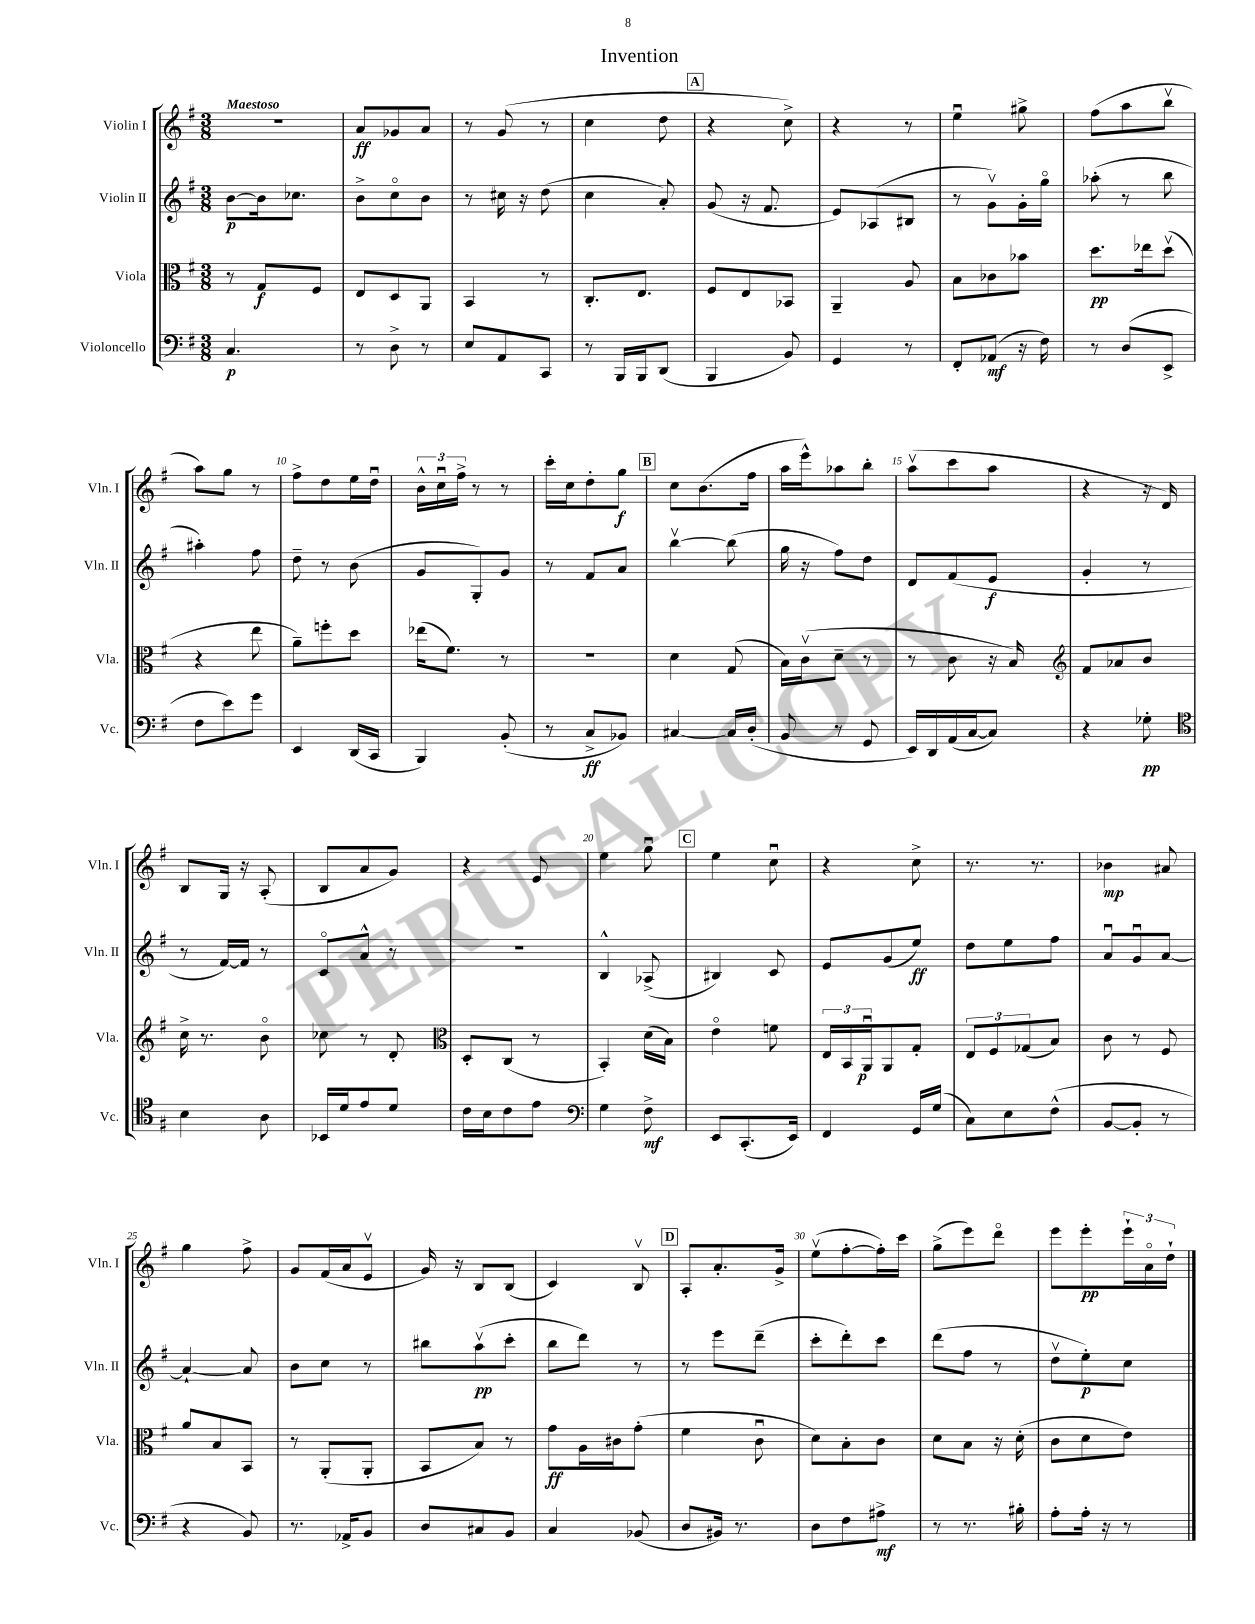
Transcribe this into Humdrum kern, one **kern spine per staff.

**kern	**dynam	**kern	**dynam	**kern	**dynam	**kern	**dynam
*part4	*part4	*part3	*part3	*part2	*part2	*part1	*part1
*staff4	*staff4	*staff3	*staff3	*staff2	*staff2	*staff1	*staff1
*I"Violoncello	*	*I"Viola	*	*I"Violin II	*	*I"Violin I	*
*I'Vc.	*	*I'Vla.	*	*I'Vln. II	*	*I'Vln. I	*
*clefF4	*	*clefC3	*	*clefG2	*	*clefG2	*
*k[f#]	*	*k[f#]	*	*k[f#]	*	*k[f#]	*
*M3/8	*	*M3/8	*	*M3/8	*	*M3/8	*
=1	=1	=1	=1	=1	=1	=1	=1
!	!	!	!	!	!	!LO:TX:a:B:t=Maestoso	!
4.C/	p	8r	.	[8b\L	p	4.r	.
.	.	8G/L	f	16b\k]	.	.	.
.	.	.	.	8.cc-X\J	.	.	.
.	.	8F#/J	.	.	.	.	.
=2	=2	=2	=2	=2	=2	=2	=2
8r	.	8E/L	.	8b^\L	.	8a/L	ff
8D^\	.	8D/	.	8cc\	.	8g-X/	.
8r	.	8AA/J	.	8b\J	.	8a/J	.
=3	=3	=3	=3	=3	=3	=3	=3
8E/L	.	4BB/	.	8r	.	8r	.
8AA/	.	.	.	16cc#X\	.	(8g/	.
.	.	.	.	16r	.	.	.
8CC/J	.	8r	.	(8dd\	.	8r	.
=4	=4	=4	=4	=4	=4	=4	=4
8r	.	8.C'/L	.	4cc\	.	4cc\	.
16BBB/LL	.	.	.	.	.	.	.
16BBB/J	.	8.E/J	.	.	.	.	.
(8DD/J	.	.	.	8a'/)	.	8dd\	.
!!LO:REH:place=s1:t=A
=5	=5	=5	=5	=5	=5	=5	=5
4BBB/	.	8F#/L	.	(8g/	.	4r	.
.	.	8E/	.	16r	.	.	.
.	.	.	.	8.f#/	.	.	.
8BB/)	.	8BB-X/J	.	.	.	8cc^\)	.
=6	=6	=6	=6	=6	=6	=6	=6
4GG/	.	4AA~/	.	8e/L)	.	4r	.
.	.	.	.	(8A-X/	.	.	.
8r	.	8A/	.	8B#X/J	.	8r	.
=7	=7	=7	=7	=7	=7	=7	=7
8FF#'/L	.	8B\L	.	8r	.	4eeu\	.
(8AA-X/J	mf	8c-X\	.	8gv\L)	.	.	.
16r	.	8b-X\J	.	16g'\L	.	8gg#X^\	.
16F#\)	.	.	.	16gg\JJ	.	.	.
=8	=8	=8	=8	=8	=8	=8	=8
8r	.	8.dd\L	pp	(8aa-X'\	.	(8ff#\L	.
(8D/L	.	.	.	8r	.	8aa\	.
.	.	16ee-X\k	.	.	.	.	.
8EE^/J	.	(8ddv\J	.	8bb\	.	8bbv\J	.
!!LO:LB:g=z
=9	=9	=9	=9	=9	=9	=9	=9
8F#\L	.	4r	.	4aa#X'\)	.	8aa\L)	.
8e\)	.	.	.	.	.	8gg\J	.
8g\J	.	8ee\	.	8ff#\	.	8r	.
=10	=10	=10	=10	=10	=10	=10	=10
4EE/	.	8a~\L)	.	8dd~\	.	8ff#^\L	.
.	.	8ffn'\	.	8r	.	8dd\	.
(16DD/LL	.	8dd\J	.	(8b\	.	16ee\L	.
16CC/JJ	.	.	.	.	.	16ddu\JJ	.
=11	=11	=11	=11	=11	=11	=11	=11
4BBB/)	.	(16ee-X\KL	.	8g/L	.	24b^^\LL	.
.	.	.	.	.	.	24ccu\	.
.	.	8.f#\J)	.	.	.	.	.
.	.	.	.	.	.	24ff#^\JJ	.
.	.	.	.	8G'/)	.	8r	.
(8BB'/	.	8r	.	8g/J	.	8r	.
=12	=12	=12	=12	=12	=12	=12	=12
8r	.	4.r	.	8r	.	16ccc'\LL	.
.	.	.	.	.	.	16cc\J	.
8C^/L	ff	.	.	8f#/L	.	8dd'\	.
8BB-X/J)	.	.	.	8a/J	.	8gg\J	f
!!LO:REH:place=s1:t=B
=13	=13	=13	=13	=13	=13	=13	=13
[4C#X/	.	4d\	.	[4bbv\	.	8cc\L	.
.	.	.	.	.	.	(8.b\	.
16C#/LL]	.	(8G/	.	(8bb\]	.	.	.
(16D'/JJ	.	.	.	.	.	16ff#\Jk	.
=14	=14	=14	=14	=14	=14	=14	=14
8BB/	.	16B\LL)	.	16gg\	.	16aa\LL	.
.	.	(16cv\J	.	16r	.	16eee^^\J)	.
8r	.	8d~\J	.	8ff#\L)	.	8aa-X\	.
8GG/	.	8r	.	8dd\J	.	8bb'\J	.
=15	=15	=15	=15	=15	=15	=15	=15
16EE/LL)	.	8r	.	8d/L	.	(8aav\L	.
16DD/	.	.	.	.	.	.	.
(16AA/	.	8c\	.	(8f#/	.	8ccc\	.
[16C/J	.	.	.	.	.	.	.
8C/J])	.	16r	.	8e/J	f	8aa\J	.
.	.	16B/)	.	.	.	.	.
=16	=16	=16	=16	=16	=16	=16	=16
*	*	*clefG2	*	*	*	*	*
4r	.	8f#/L	.	4g'/	.	4r	.
.	.	8a-X/	.	.	.	.	.
8G-X'\	pp	8b/J	.	8r	.	16r	.
.	.	.	.	.	.	16d/)	.
!!LO:LB:g=z
=17	=17	=17	=17	=17	=17	=17	=17
*clefC4	*	*	*	*	*	*	*
4B\	.	16cc^\	.	8r	.	8B/L	.
.	.	8.r	.	.	.	.	.
.	.	.	.	[16f#/LL)	.	16G/Jk	.
.	.	.	.	16f#/JJ]	.	16r	.
8A\	.	8b\	.	8r	.	(8A'/	.
=18	=18	=18	=18	=18	=18	=18	=18
16BB-X/LL	.	8cc-X\	.	8c/L	.	8B/L	.
16d/J	.	.	.	.	.	.	.
8e/	.	8r	.	8a^^/J	.	8a/	.
8d/J	.	8d'/	.	8r	.	8g/J)	.
=19	=19	=19	=19	=19	=19	=19	=19
*	*	*clefC3	*	*	*	*	*
16c\LL	.	8D'/L	.	4.r	.	4r	.
16B\J	.	.	.	.	.	.	.
8c\	.	(8C/J	.	.	.	.	.
8e\J	.	8r	.	.	.	8e/	.
=20	=20	=20	=20	=20	=20	=20	=20
*clefF4	*	*	*	*	*	*	*
4G\	.	4BB'/)	.	4B^^/	.	4ee\	.
8F#^\	mf	(16d\LL	.	(8A-X^/	.	8ggu\	.
.	.	16B\JJ)	.	.	.	.	.
!!LO:REH:place=s1:t=C
=21	=21	=21	=21	=21	=21	=21	=21
8EE/L	.	4e\	.	4B#X/)	.	4ee\	.
(8.CC'/	.	.	.	.	.	.	.
.	.	8fn\	.	8c/	.	8ccu\	.
16EE/Jk)	.	.	.	.	.	.	.
=22	=22	=22	=22	=22	=22	=22	=22
4FF#/	.	24E/LL	.	8e/L	.	4r	.
.	.	24BB/	.	.	.	.	.
.	.	24AAu/J	p	.	.	.	.
.	.	8AA/	.	(8g/	.	.	.
16GG/LL	.	8G'/J	.	8ee/J)	ff	8cc^\	.
(16G/JJ	.	.	.	.	.	.	.
=23	=23	=23	=23	=23	=23	=23	=23
8C\L)	.	12E/L	.	8dd\L	.	8.r	.
.	.	12F#/	.	.	.	.	.
8E\	.	.	.	8ee\	.	.	.
.	.	(12G-X/	.	.	.	.	.
.	.	.	.	.	.	8.r	.
(8F#^^\J	.	8B/J)	.	8ff#\J	.	.	.
=24	=24	=24	=24	=24	=24	=24	=24
[8BB/L	.	8c\	.	8au/L	.	4b-X\	mp
8BB'/J]	.	8r	.	8gu/	.	.	.
8r	.	8F#/	.	[8a/J	.	8a#X/	.
!!LO:LB:g=z
=25	=25	=25	=25	=25	=25	=25	=25
4r	.	8a/L	.	4a`/_	.	4gg\	.
.	.	8B/	.	.	.	.	.
8BB/)	.	8BB/J	.	8a/]	.	8ff#^\	.
=26	=26	=26	=26	=26	=26	=26	=26
8.r	.	8r	.	8b\L	.	8g/L	.
.	.	(8AA'/L	.	8cc\J	.	(16f#/L	.
16AA-X^/KL	.	.	.	.	.	16a/J	.
8BB/J	.	8AA'/J	.	8r	.	8ev/J	.
=27	=27	=27	=27	=27	=27	=27	=27
8D/L	.	8BB/L	.	8bb#X\L	.	16g/)	.
.	.	.	.	.	.	16r	.
8C#X/	.	8B/J)	.	(8aav\	pp	8B/L	.
8BB/J	.	8r	.	8ccc'\J	.	(8B/J	.
=28	=28	=28	=28	=28	=28	=28	=28
4C/	.	8g\L	ff	8bb\L	.	4c/)	.
.	.	16A\L	.	8ddd\J)	.	.	.
.	.	16c#X\J	.	.	.	.	.
(8BB-X/	.	(8g'\J	.	8r	.	8Bv/	.
!!LO:REH:place=s1:t=D
=29	=29	=29	=29	=29	=29	=29	=29
8D/L	.	4f#\	.	8r	.	8A'/L	.
16BB#X/Jk)	.	.	.	8eee\L	.	8.a'/	.
8.r	.	.	.	.	.	.	.
.	.	8cu\	.	(8ddd~\J	.	.	.
.	.	.	.	.	.	16g^/Jk	.
=30	=30	=30	=30	=30	=30	=30	=30
8D\L	.	8d\L)	.	8ccc'\L	.	(8eev\L	.
8F#\	.	8B'\	.	8ddd'\)	.	[8ff#'\	.
8A#X^\J	mf	8c\J	.	8ccc\J	.	16ff#'\L])	.
.	.	.	.	.	.	16ccc\JJ	.
=31	=31	=31	=31	=31	=31	=31	=31
8r	.	8d\L	.	(8ddd\L	.	(8gg^\L	.
8.r	.	8B\J	.	8ff#\J	.	8eee\)	.
.	.	16r	.	8r	.	8ddd\J	.
16B#X'\	.	(16d'\	.	.	.	.	.
=32	=32	=32	=32	=32	=32	=32	=32
8A'\L	.	8c\L	.	8ddv\L	.	8eee\L	.
16A'\Jk	.	8d\	.	8ee'\)	p	8eee'\	pp
16r	.	.	.	.	.	.	.
8r	.	8e\J)	.	8cc\J	.	24eee`\L	.
.	.	.	.	.	.	24a\	.
.	.	.	.	.	.	24dd`\JJ	.
==	==	==	==	==	==	==	==
*-	*-	*-	*-	*-	*-	*-	*-
